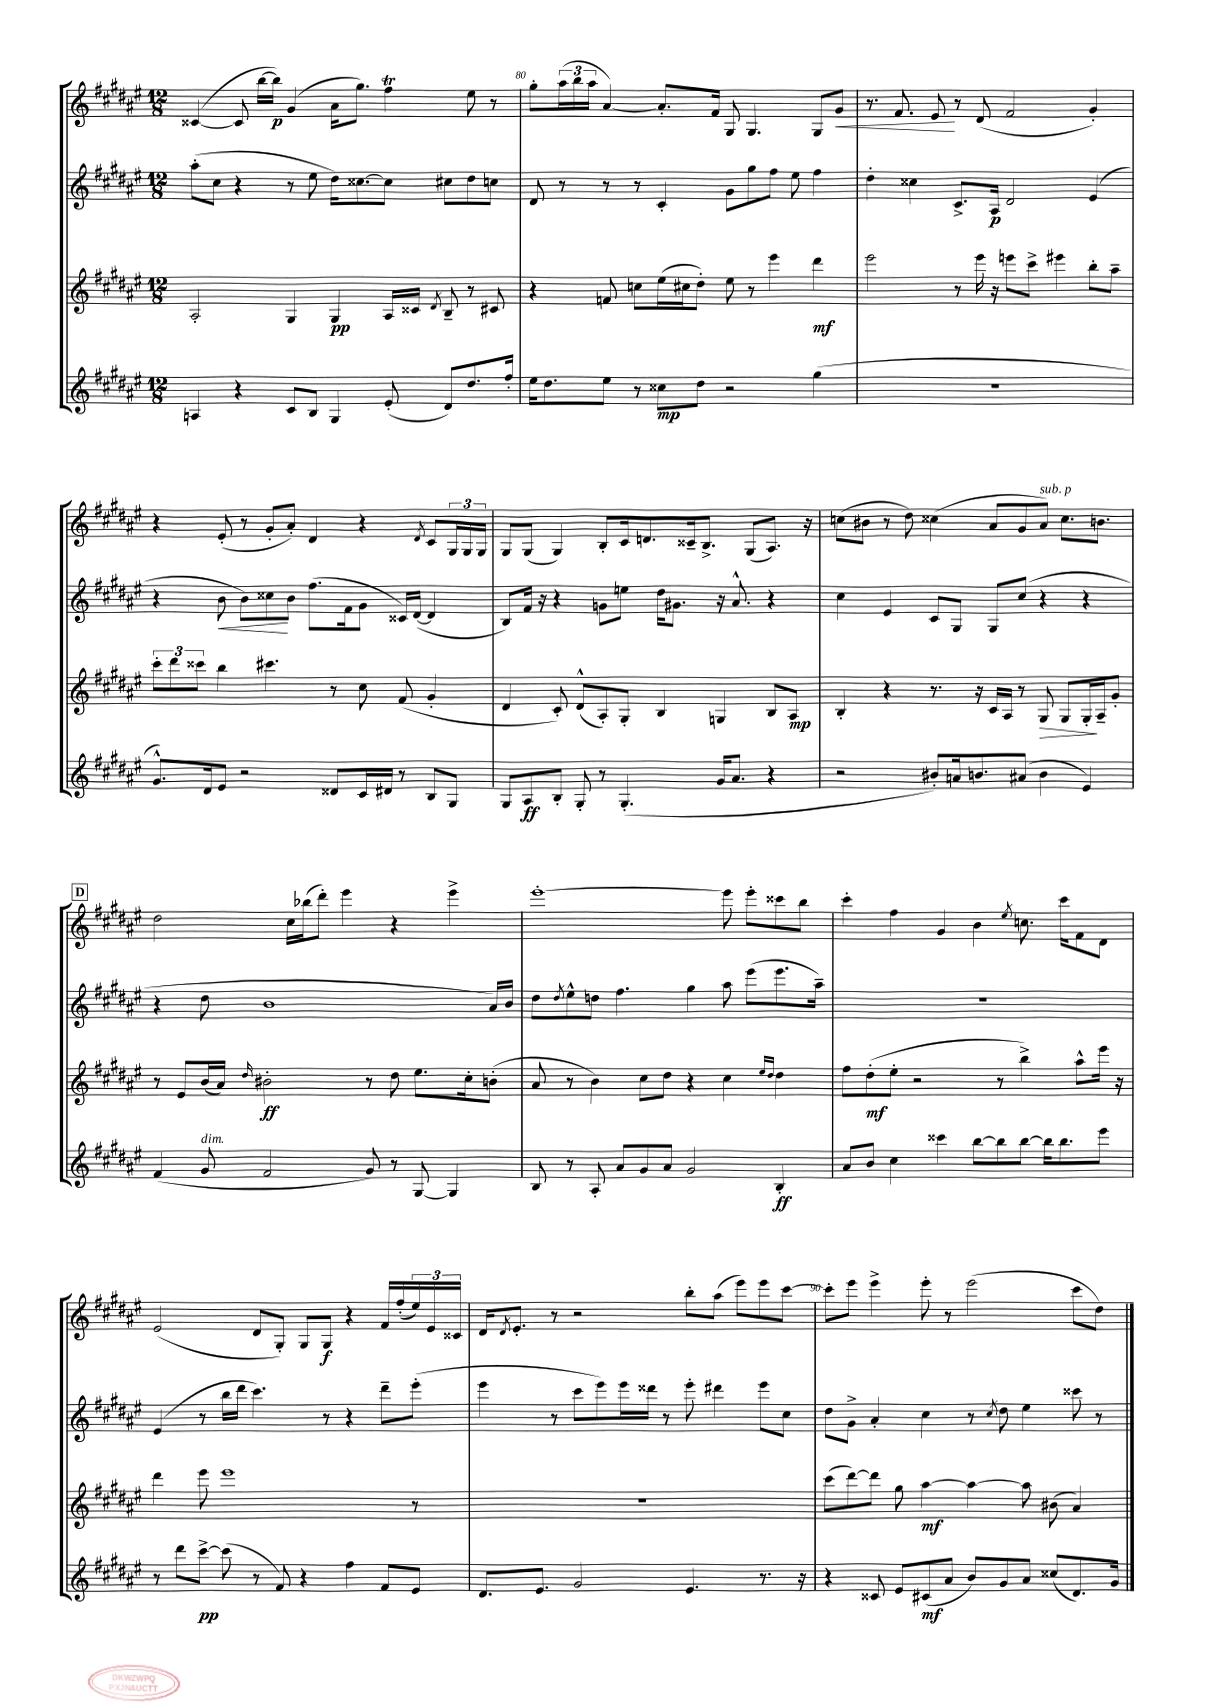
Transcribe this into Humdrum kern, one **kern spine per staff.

**kern	**kern	**kern	**kern
*staff4	*staff3	*staff2	*staff1
*clefG2	*clefG2	*clefG2	*clefG2
*k[f#c#g#d#a#e#]	*k[f#c#g#d#a#e#]	*k[f#c#g#d#a#e#]	*k[f#c#g#d#a#e#]
*M12/8	*M12/8	*M12/8	*M12/8
4A/	2A#'/	(8aa#'\L	([4c##/
.	.	8cc#\J	.
4r	.	4r	8c##/]
.	.	.	[16bb\LL
.	.	.	16bb\]JJ)
8c#/L	4G#/	8r	(4g#/
8B/J	.	8ee#\	.
4G#/	4G#/	16dd#\LK)	16a#\LK
.	.	[8.cc##\	8.gg#\J)
(8e#'/	16A#/LL	8cc##\]J	4ff#\
.	16c##/JJ	.	.
.	8qd#/	.	.
8d#/L)	8B~/	8cc#\L	.
8.dd#/	8r	8dd#\	8ee#\
.	8c#/	8cc\J	8r
16ff#'/Jk	.	.	.
=	=	=	=
16ee#\LK	4r	8d#/	8gg#'\L
8.dd#\	.	.	.
.	.	8r	(24aa#\L
.	.	.	24bb\
.	.	.	24aa#\JJ
8ee#\J	8f/	8r	[4a#/)
8r	8cc\L	8r	.
8cc##\L	(16ee#\L	4c#'/	8.a#'/]L
.	16cc#\J	.	.
8dd#\J	8dd#'\J)	.	.
.	.	.	16f#/Jk
2r	8ee#\	8g#\L	8G#/
.	8r	8gg#\	4.G#/
.	4eee#\	8ff#\J	.
.	.	8ee#\	.
(4gg#\	4ddd#\	4ff#\	8G#/L
.	.	.	8g#/J
=	=	=	=
1.r	2eee#\	4dd#'\	8.r
.	.	.	8.f#/
.	.	4cc##\	.
.	.	.	8e#/
.	8r	8.c#^/L	8r
.	16eee#\	.	(8d#/
.	16r	16A#/Jk	.
.	8eee\L	2d#/	2f#/
.	8ccc#^\J	.	.
.	4eee#\	.	.
.	8bb'\L	(4e#/	4g#'/)
.	8aa#~\J	.	.
=	=	=	=
8.g#^^/L)	12ccc#'\L	4r	4r
.	12ddd#\	.	.
.	12ccc##\J	.	.
16d#/k	.	.	.
8e#/J	4bb\	8b\	(8e#'/
2r	.	8b\L)	8r
.	4.ccc#\	8cc##\	8g#'/L
.	.	8b\J	8a#'/J)
.	.	(8.ff#\L	4d#/
8d##/L	8r	.	.
.	.	16f#\k	.
16c#/L	8cc#\	8g#\J	4r
16d#/JJ	.	.	.
8r	(8f#/	16c##/LL)	.
.	.	([16d#/JJ	.
.	.	.	8qd#/
8B/L	4g#'/	4d#/]	8c#/L
8G#/J	.	.	24G#/L
.	.	.	24G#/
.	.	.	24G#/JJ
=	=	=	=
8G#/L	4d#/	8B/L)	8G#/L
8A#/	.	16f#/Jk	(8G#/J
.	.	16r	.
8B'/J	8c#'/)	4r	4G#/)
8G#'/	(8d#^^/L	.	.
8r	8A#'/)	8g\L	8B'/L
(4.G#'/	8G#'/J	8ee\J	16c#/k
.	.	.	8.d/
.	4B/	16dd#\LK	.
.	.	8.g#\J	.
.	.	.	16c##~/k
.	.	.	8.B^/J
16g#/LK	4G/	16r	.
8.a#/J	.	8.a#^^/	.
.	.	.	(8G#/L
4r	8B/L	4r	8.A#/J)
.	8A#/J	.	.
.	.	.	16r
=	=	=	=
2r	4B'/	4cc#\	(8cc\L
.	.	.	8b#\J
.	4r	4e#/	8r
.	.	.	8dd#\)
8b#'/L)	8.r	8c#/L	(4cc##\
16a/k	.	8G#/J	.
8.b/	16r	.	.
.	16c#/LL	8G#/L	8a#/L
.	16A#/JJ	.	.
(8a#/J	8r	(8cc#/J	8g#/
4b\	8G#/	4r	8a#/J)
.	8G#/L	.	8.cc##\L
4e#/)	16G#'/L	4r	.
.	16A#~/J	.	8.b\J
.	8g#'/J	.	.
=	=	=	=
(4f#/	8r	4r	2dd#\
.	8e#/L	.	.
8g#/	(16b/L	8dd#\	.
.	16a#/JJ)	.	.
.	16qqdd#/	.	.
2f#/	2b#'\	1b	.
.	.	.	16cc#\LL
.	.	.	(16bb-\J
.	.	.	8ddd#'\J)
.	.	.	4eee#\
8g#/)	8r	.	.
8r	8dd#\	.	4r
[8G#/	8.ee#\L	.	.
4G#/]	.	.	4eee#^\
.	16cc#'\k	.	.
.	(8b'\J	16a#/LL)	.
.	.	16b/JJ	.
=	=	=	=
8B/	8a#/	8dd#\L	[1eee#'
.	.	8qdd#/	.
8r	8r	8ee#^^\	.
8A#'/	4b\)	8dd\J	.
8a#/L	.	4.ff#\	.
8g#/	8cc#\L	.	.
8a#/J	8dd#\J	.	.
2g#/	4r	4gg#\	.
.	4cc#\	8aa#\	8eee#\]
.	.	(8eee#\L	8eee#'\L
.	16qqee#/LL	.	.
.	16qqdd#/JJ	.	.
4B'/	4dd#\	8.eee#\	8ccc##\
.	.	.	8bb\J
.	.	16aa#~\Jk)	.
=	=	=	=
8a#/L	8ff#\L	1.r	4ccc#'\
8b/J	(8dd#'\	.	.
4cc#\	8ee#'\J	.	4ff#\
.	2r	.	.
4ccc##\	.	.	4g#/
[8bb\L	.	.	4b\
8bb\]	8r	.	.
.	.	.	8qee#/
[8bb\J	4bb^\)	.	8.cc\
16bb\]LK	.	.	.
8.bb\	.	.	16ccc#\LK
.	8aa#^^\L	.	8f#\
8eee#\J	16eee#\Jk	.	8d#\J
.	16r	.	.
=	=	=	=
8r	4ddd#\	(4e#/	(2e#/
8ddd#\L	.	.	.
[8ccc#^\J	8eee#\	8r	.
(8ccc#\]	1eee#	16bb\LL	.
.	.	16ddd#\JJ	.
8r	.	4.ccc#\)	8d#/L
8f#/)	.	.	8G#'/J)
4r	.	.	8G#/L
.	.	8r	8G#/J
4ff#\	.	4r	4r
8f#/L	.	8ddd#~\L	16f#/LL
.	.	.	(16ff#'/
8e#/J	8r	(8eee#'\J	24ee#/)
.	.	.	24e#/
.	.	.	24c##/JJ
=	=	=	=
8.d#/L	1.r	4eee#\	16d#/LK
.	.	.	8qd#/
.	.	.	8.e#'/J
8.e#/J	.	.	.
.	.	8r	8r
2g#/	.	8ccc#\L	2r
.	.	8eee#\)	.
.	.	16eee#\L	.
.	.	16ddd##\JJ	.
.	.	8r	.
4.e#/	.	8eee#'\	8bb'\L
.	.	4ddd#\	(8aa#\J
.	.	.	8eee#\L)
8.r	.	8eee#\L	8eee#\
.	.	8cc#\J	[8ccc#\J
16r	.	.	.
=	=	=	=
4r	(8ccc#\L	8dd#\L	8ccc#'\]L
.	[8ddd#\)	8g#^\J	8eee#\J
8c##/	8ddd#\]J	4a#'/	4eee#^\
8e#/L	8gg#\	.	.
(8c#/	[4aa#\	4cc#\	8eee#'\
8a#/J	.	.	8r
8b/L)	4aa#\_	8r	(2eee#\
.	.	8qcc#/	.
8g#/	.	8dd#\	.
8a#/J	8aa#\]	4ee#\	.
(8cc##/L	(8b#\	.	.
8.d#/)	4a#/)	8ccc##\	8ccc#\L
.	.	8r	8dd#\J)
16g#/Jk	.	.	.
==	==	==	==
*-	*-	*-	*-
